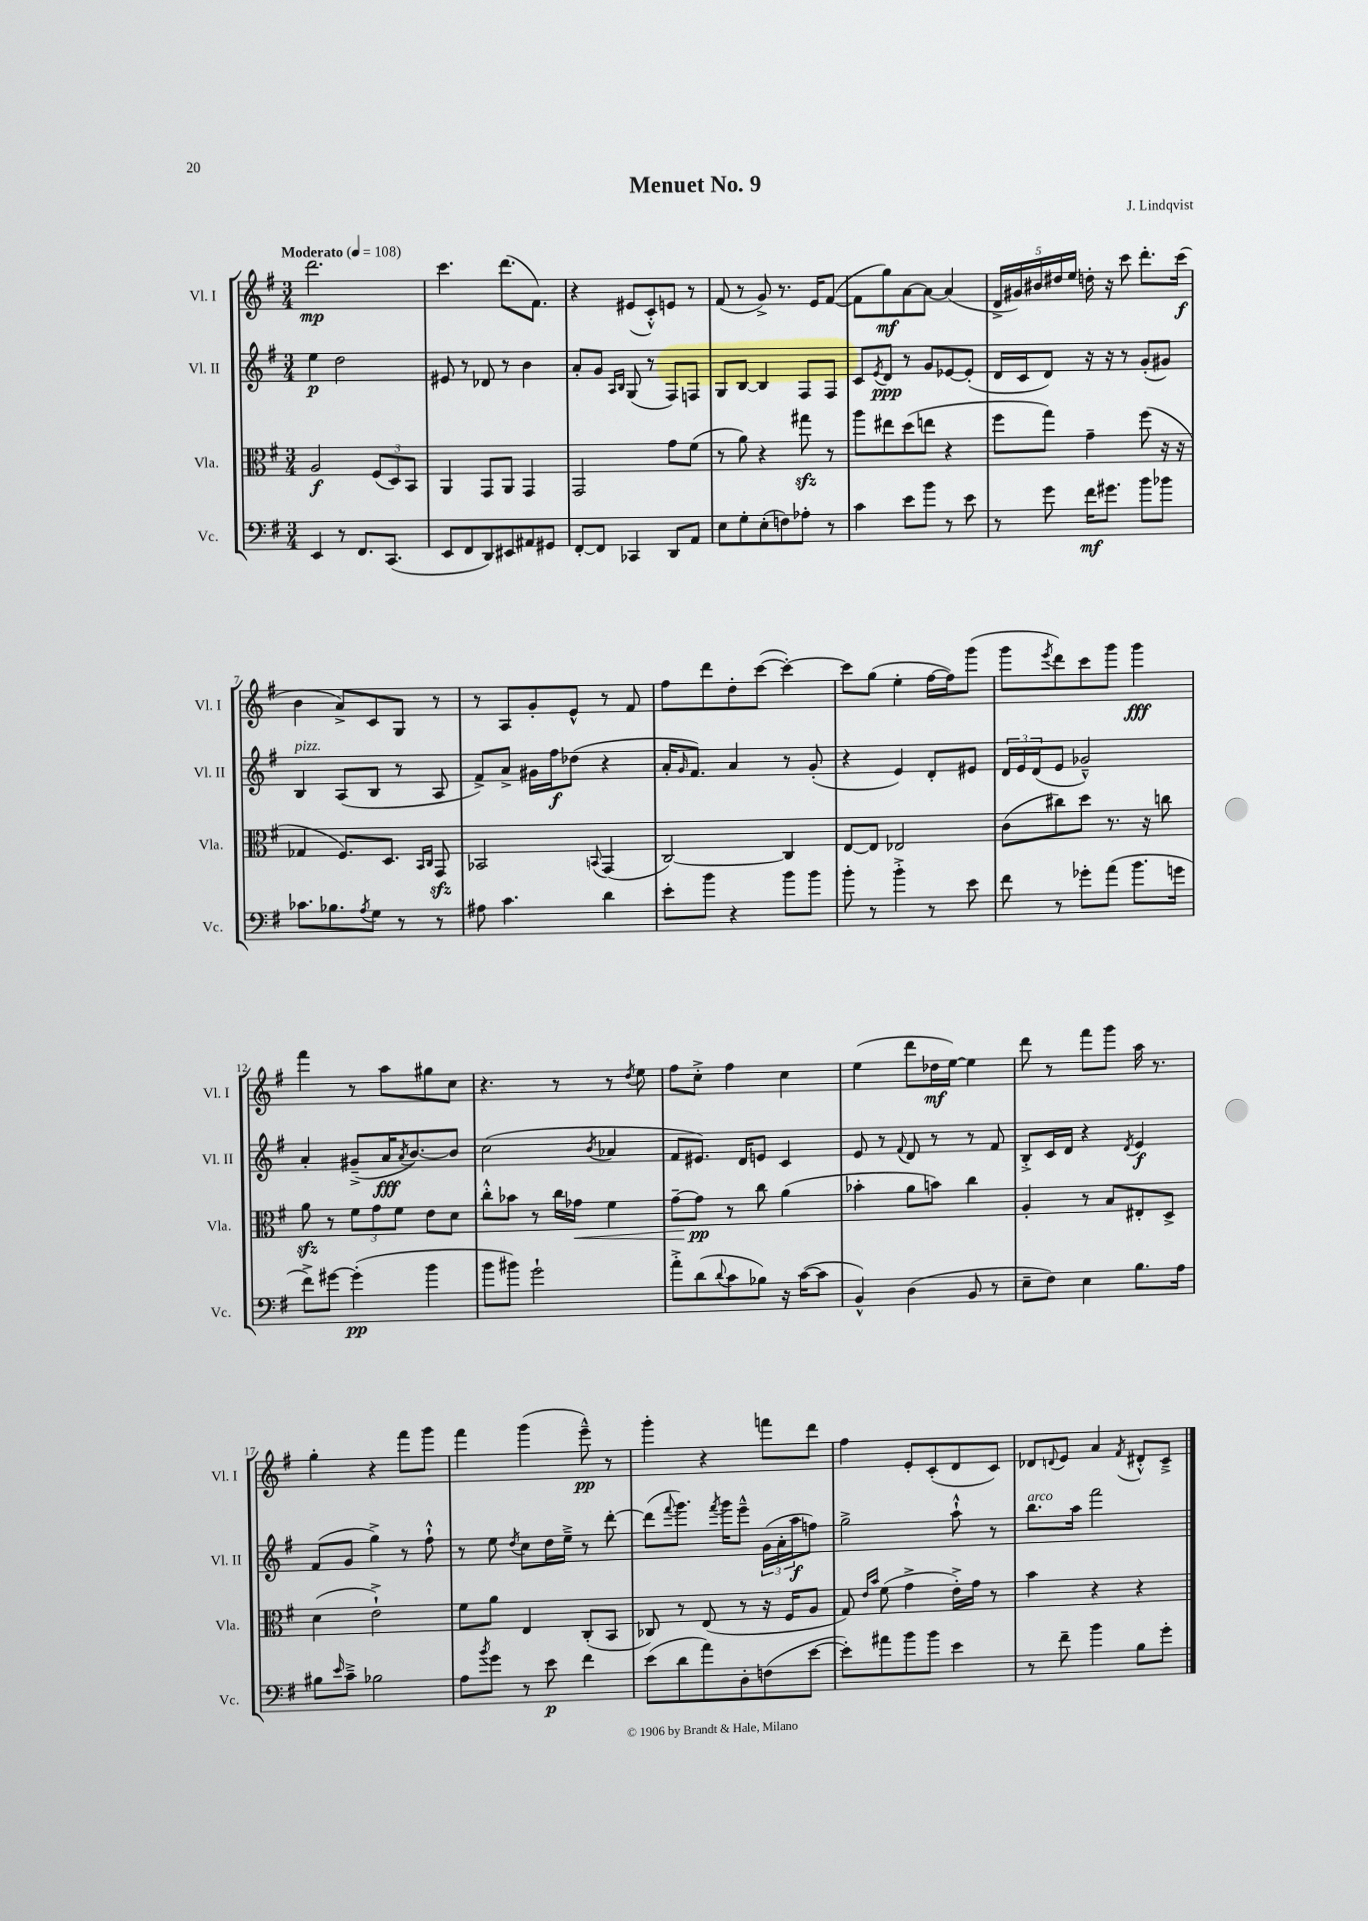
\header { title = "Menuet No. 9" composer = "J. Lindqvist" }
<<
\new StaffGroup <<
\new Staff = "s0" \with { instrumentName = "Vl. I" shortInstrumentName = "Vl. I" } {
    \clef treble \key g \major \numericTimeSignature \time 3/4 \tempo "Moderato" 4 = 108
    d'''2.\mp |
    c'''4. d'''8.( fis'8.) |
    r4 eis'8( c'8-.-^) e'8 r8 |
    fis'8( r8 g'8->) r8. e'16 fis'8~( |
    fis'8 g''8\mf) a'8~ a'8~ a'4( |
    \tuplet 5/4 { d'16-> gis'16) bis'16 dis''16 e''16 } d''16-. r16 c'''8 d'''8.-. c'''16\f( |
    b'4 a'8->) c'8 g8 r8 |
    r8 a8 g'8-. e'8-^ r8 fis'8 |
    fis''8 d'''8 d''8-. c'''8~( c'''4~-.) |
    c'''8 g''8( e''4-. fis''16~ fis''16) g'''8( |
    g'''8 \acciaccatura { e'''8 } d'''8) c'''8 g'''8 g'''4\fff |
    fis'''4 r8 a''8 gis''8 c''8 |
    r4. r8 r8 \acciaccatura { d''8 } e''8 |
    fis''8 c''8-.-> fis''4 c''4 |
    e''4( d'''8 des''16\mf e''16~) e''4 |
    d'''8 r8 fis'''8 g'''8 a''16 r8. |
    g''4-. r4 fis'''8 g'''8 |
    fis'''4 g'''4( e'''8---^\pp) r8 |
    g'''4-. r4 f'''8 d'''8 |
    fis''4 e'8-. c'8-.( d'8 c'8) |
    des'8 \appoggiatura { d'8 } e'8 a'4 \acciaccatura { fis'8 } dis'8-.-^ c'8---> \bar "|." |
}
\new Staff = "s1" \with { instrumentName = "Vl. II" shortInstrumentName = "Vl. II" } {
    \clef treble \key g \major \numericTimeSignature \time 3/4
    e''4\p d''2 |
    eis'8 r8 des'8 r8 b'4 |
    a'8-. g'8 \grace { a16 b16 } g8( r8 fis8) f8 |
    g8 b8~ b4 fis8 fis8 |
    c'8 \acciaccatura { e'8 } d'8\ppp r8 g'8 ees'8~ ees'8-.( |
    d'16 c'16 d'8) r16 r16 r8 g'8-.( gis'8) |
    b4^\markup { \italic "pizz." } a8( b8 r8 a8 |
    fis'8->) a'8-> gis'16 fis''16\f des''8( r4 |
    a'16-. \grace { g'16 } fis'8.) a'4 r8 g'8-.( |
    r4 e'4) d'8-. eis'8 |
    \tuplet 3/2 { d'16 e'16 d'16( } e'8 ges'2---^) |
    a'4-. gis'8--->( a'16\fff \acciaccatura { a'8 } b'8.~) b'8 |
    c''2( \acciaccatura { b'8 } aes'4 |
    fis'8 eis'8.) d'16 e'8 c'4 |
    e'8 r8 \appoggiatura { fis'8 } d'8 r8 r8 fis'8 |
    b8-.-> c'16 d'16 r4 \acciaccatura { d'8 } e'4\f |
    fis'8( g'8 g''4->) r8 fis''8-!-^ |
    r8 e''8 \acciaccatura { d''8 } c''8 d''16 e''16---> r8 d'''8~-. |
    d'''8( \appoggiatura { fis'''8 } g'''8.) \acciaccatura { fis'''8 } g'''16 e'''8---^ \tuplet 3/2 { g'16( a'16-. a''16\f } f''8) |
    g''2-> a''8-!-^ r8 |
    b''8.^\markup { \italic "arco" } a''16 fis'''2 \bar "|." |
}
\new Staff = "s2" \with { instrumentName = "Vla." shortInstrumentName = "Vla." } {
    \clef alto \key g \major \numericTimeSignature \time 3/4
    a2\f \tuplet 3/2 { fis8( d8) b,8 } |
    a,4 g,8 a,8 g,4 |
    g,2 g'8 fis'8( |
    r8 a'8) r4 gis''8\sfz r8 |
    a''8 eis''8 d''8( e''8 r4 |
    fis''8 g''8) g'4-- fis''8( r16 r16 |
    ges4 fis8.) d8. \grace { b,16 c16 } g,8\sfz |
    bes,2 \appoggiatura { b,8 } g,4( |
    c2~) c4 |
    e8~ e8 ees2 |
    c'8( cis''8) d''8 r8. r16 c''8 |
    a'8\sfz r8 \tuplet 3/2 { fis'8 g'8 fis'8 } e'8 d'8 |
    c''8-.-^ bes'8 r8 c''16 ges'16\< fis'4 |
    g'8~-- g'8\pp\! r8 c''8 a'4( |
    bes'4-. a'8 b'8) c''4 |
    a4-. r8 b8 eis8-. d8-> |
    d'4( e'2-!->) |
    fis'8 a'8 e4 c8-.( b,8 |
    ces8) r8 e8( r8 r16 fis16 a8 |
    g8) \grace { e'16 b'16 } fis'8( g'4-> e'16-.->) g'16 r8 |
    b'4 r4 r4 \bar "|." |
}
\new Staff = "s3" \with { instrumentName = "Vc." shortInstrumentName = "Vc." } {
    \clef bass \key g \major \numericTimeSignature \time 3/4
    e,4 r8 fis,8. c,8.( |
    e,8 fis,8 d,8) eis,8 ais,8 gis,8 |
    fis,8~-. fis,8 ces,4 d,8 a,8 |
    e8 g8-. e8-.( f8) aes8-. r8 |
    c'4 e'8 b'8 r8 e'8 |
    r8 g'8 fis'16\mf gis'8. b'8 bes'8 |
    ces'8. bes8. \acciaccatura { a8 } g8 r8 r8 |
    ais8 c'4. d'4 |
    e'8-. b'8 r4 b'8 b'8 |
    b'8-. r8 b'4-.-> r8 e'8 |
    fis'8 r8 ges'8-. a'8( b'8. g'16 |
    fis'8->) gis'8~ gis'4-.\pp( b'4 |
    b'8 bis'8) g'2-! |
    a'8-.-> d'8( \appoggiatura { d'8 } c'8 bes8) r16 c'16~( c'8 |
    b,4-^) d4( b,8 r8 |
    e8-- fis8) e4 b8. a16 |
    bis8 \grace { e'16 } c'8---> bes2 |
    a8 \acciaccatura { b'8 } g'8 r8 e'8\p fis'4 |
    e'8( d'8 a'8) d8-. f8( e'8~ |
    e'8-.) ais'8 b'8 b'8 e'4 |
    r8 fis'8-- b'4 b8 g'8-. \bar "|." |
}
>>
>>
